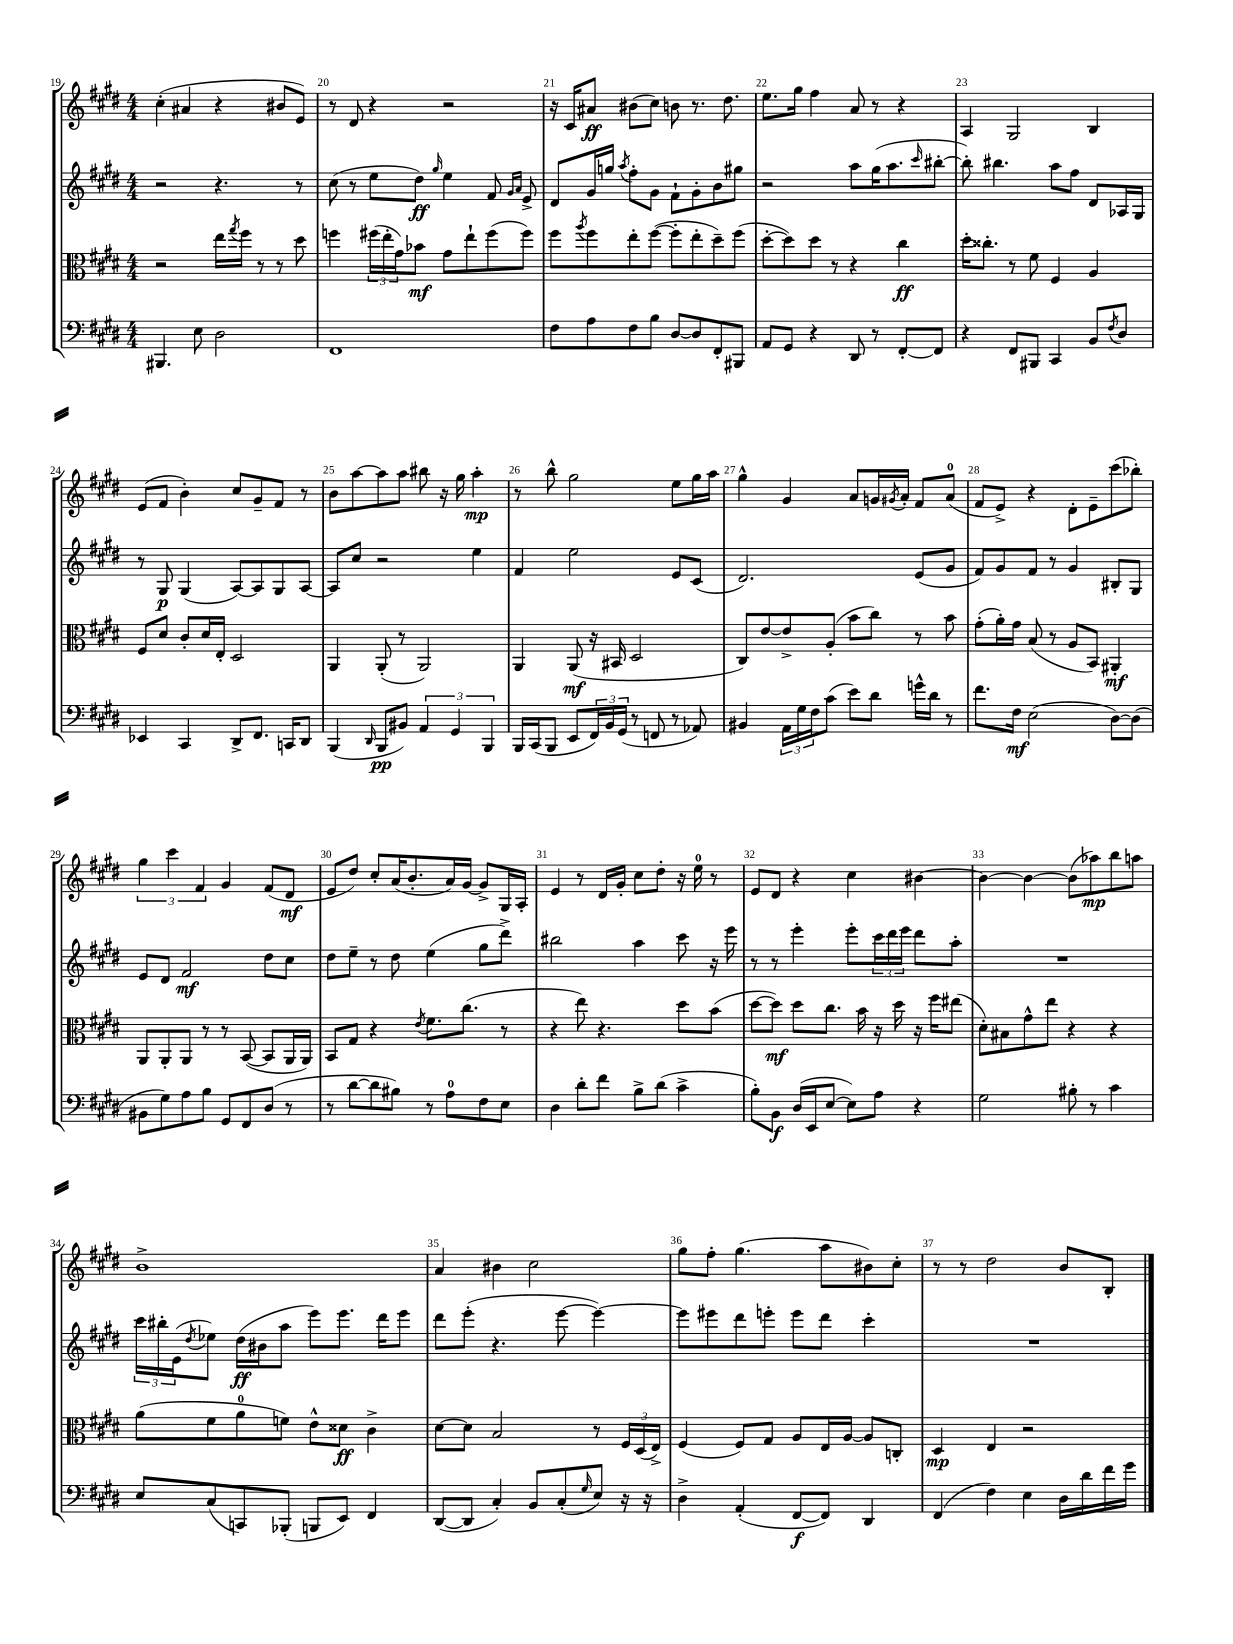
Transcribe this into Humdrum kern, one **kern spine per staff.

**kern	**kern	**kern	**kern
*staff4	*staff3	*staff2	*staff1
*clefF4	*clefC3	*clefG2	*clefG2
*k[f#c#g#d#]	*k[f#c#g#d#]	*k[f#c#g#d#]	*k[f#c#g#d#]
*M4/4	*M4/4	*M4/4	*M4/4
4.BBB#/	2r	2r	(4cc#'\
.	.	.	4a#/
8E\	.	.	.
2D#\	16ee\LL	4.r	4r
.	8qgg#/	.	.
.	16ff#\JJ	.	.
.	8r	.	.
.	8r	.	8b#/L
.	8dd#\	8r	8e/J)
=	=	=	=
1FF#	4ff\	(8cc#\	8r
.	.	8r	8d#/
.	(24ff#\LL	8ee\L	4r
.	24ee'\	.	.
.	24g#\J)	.	.
.	8b-\J	8dd#\J)	.
.	.	16qqgg#/	.
.	8g#\L	4ee\	2r
.	8ee`\	.	.
.	(8ff#\	8f#/	.
.	.	16qqg#/LL	.
.	.	16qqa/JJ	.
.	8ff#\J)	8e^/	.
=	=	=	=
8F#\L	8ff#\L	8d#/L	16r
.	.	.	16c#/LK
.	8qaa/	.	.
8A\	8ff#\	16g#/L	8a#/J
.	.	16gg/JJ	.
.	.	8qaa/	.
8F#\	8ee'\	8ff#'\L	(8b#\L
8B\J	([8ff#\J	8g#\J	8cc#\J)
[8D#/L	8ff#'\]L	8f#`\L	8b\
8D#/]	8ee'\	8g#'\	8.r
8FF#'/	8dd#~\)	8b\	.
.	.	.	8.dd#\
8BBB#/J	(8ff#\J	8gg#\J	.
=	=	=	=
8AA/L	[8dd#'\L	2r	8.ee\L
8GG#/J	8dd#\])	.	.
.	.	.	16gg#\Jk
4r	8dd#\J	.	4ff#\
.	8r	.	.
8DD#/	4r	8aa\L	8a/
8r	.	(16gg#\K	8r
.	.	8.aa\	.
[8FF#'/L	4cc#\	.	4r
.	.	16qqccc#/	.
8FF#/]J	.	[8bb#'\J	.
=	=	=	=
4r	16dd#'\LK	8bb#'\])	4A/
.	8.cc##'\J	.	.
.	.	4.bb#\	.
8FF#/L	8r	.	2G#/
8BBB#/J	8f#\	.	.
4CC#/	4F#/	8aa\L	.
.	.	8ff#\J	.
8BB/L	4A/	8d#/L	4B/
8qF#/	.	.	.
8D#/J	.	16A-/L	.
.	.	16G#/JJ	.
=	=	=	=
4EE-/	8F#/L	8r	(8e/L
.	8d#/J	8G#/	8f#/J
4CC#/	8c#'/L	(4G#/	4b'\)
.	16d#/L	.	.
.	16E'/JJ	.	.
8DD#^/L	2D#/	[8A/L)	8cc#/L
8.FF#/J	.	8A/]	8g#~/
.	.	8G#/	8f#/J
16CC/LK	.	.	.
8DD#/J	.	[8A/J	8r
=	=	=	=
(4BBB/	4AA/	8A/]L	8b\L
.	.	8cc#/J	[8aa\
16qqDD#/	.	.	.
8BBB/L	(8AA'/	2r	8aa\]
8BB#/J)	8r	.	8aa\J
6AA/	2AA/)	.	8bb#\
.	.	.	16r
6GG#/	.	.	.
.	.	.	16gg#\
.	.	4ee\	4aa'\
6BBB/	.	.	.
=	=	=	=
16BBB/LL	4AA/	4f#/	8r
(16CC#/J	.	.	.
8BBB/J	.	.	8bb^^\
8EE/L	(8AA/	2ee\	2gg#\
24FF#/L)	16r	.	.
24BB/	.	.	.
.	16BB#/	.	.
(24GG#/JJ	.	.	.
8r	2D#/	.	.
8FF/	.	.	.
8r	.	8e/L	8ee\L
8AA-/)	.	(8c#/J	16gg#\L
.	.	.	16aa\JJ
=	=	=	=
4BB#/	8C#/L)	2.d#/)	4gg#^^\
.	[8e/	.	.
24AA\LL	8e^/]	.	4g#/
24G#\	.	.	.
24F#\J	.	.	.
(8c#\J	(8A'/J	.	.
8e\L)	8b\L	.	8a/L
8d#\J	8cc#\J)	.	16g/L
.	.	.	8qg#/
.	.	.	16a'/JJ
16g^^\LL	8r	(8e/L	8f#/L
16d#\JJ	.	.	.
8r	8b\	8g#/J	(8a/J
=	=	=	=
8.f#\L	(8g#'\L	8f#/L)	8f#/L
.	16a'\L)	8g#/	8e^/J)
16F#\Jk	16g#\JJ	.	.
(2E\	(8B/	8f#/J	4r
.	8r	8r	.
.	8A/L	4g#/	8d#'\L
.	8BB/J)	.	8e~\
[8D#\L)	4AA#'/	8B#'/L	(8ccc#\
(8D#\]J	.	8G#/J	8bb-'\J)
=	=	=	=
8BB#\L	8AA/L	8e/L	6gg#\
8G#\)	8AA'/	8d#/J	.
.	.	.	6ccc#\
8A\	8AA/J	2f#/	.
.	.	.	6f#/
8B\J	8r	.	.
8GG#/L	8r	.	4g#/
8FF#/	([8BB/	.	.
(8D#/J	8BB/]L	8dd#\L	(8f#/L
8r	16AA/L	8cc#\J	8d#/J
.	16AA/JJ)	.	.
=	=	=	=
8r	8BB/L	8dd#\L	8e/L
[8d#\L	8G#/J	8ee~\J	8dd#/J)
8d#\]	4r	8r	8cc#'/L
8B#\J)	.	8dd#\	(16a/K
.	.	.	8.b'/
.	8qe/	.	.
8r	8.f#\L	(4ee\	.
8A\L	.	.	16a/L)
.	(8.cc#\J	.	[16g#/JJ
8F#\	.	8gg#\L	8g#^/]L
8E\J	8r	8ddd#^\J)	16G#/L
.	.	.	16A'/JJ
=	=	=	=
4D#\	4r	2bb#\	4e/
8d#'\L	8ee\)	.	8r
8f#\J	4.r	.	16d#/LL
.	.	.	16g#'/JJ
8B^\L	.	4aa\	8cc#\L
(8d#\J	.	.	8dd#'\J
4c#^\	8dd#\L	8ccc#\	16r
.	.	.	16ee\
.	(8b\J	16r	8r
.	.	16eee\	.
=	=	=	=
8B'\L)	[8dd#\L	8r	8e/L
8BB\J	8dd#\]J)	8r	8d#/J
(16D#/LL	8dd#\L	4eee'\	4r
16EE/J	.	.	.
[8E/J	8.cc#\J	.	.
8E\]L)	.	8eee'\L	4cc#\
.	16b\	.	.
8A\J	16r	24ccc#\L	.
.	.	24ddd#\	.
.	16dd#\	.	.
.	.	24eee\JJ	.
4r	16r	8ddd#\L	[4b#\
.	16ff#\LK	.	.
.	(8ee#\J	8aa'\J	.
=	=	=	=
2G#\	8d#'\L)	1r	4b#\_
.	8B#\	.	.
.	8g#^^\	.	4b#\_
.	8ee\J	.	.
8B#'\	4r	.	(8b#\]L
8r	.	.	8aa-\)
4c#\	4r	.	8bb\
.	.	.	8aa\J
=	=	=	=
8E/L	(8a\L	24ccc#\LL	1b^
.	.	24bb#'\	.
.	.	(24e\J	.
.	.	8qdd#/	.
(8C#/	8f#\	8ee-\J)	.
8CC/)	8a\	(16dd#\LL	.
.	.	16b#\J	.
(8BBB-'/J	8f\J)	8aa\J	.
8BBB/L	8e^^\L	8eee\L)	.
8EE/J)	8d##\J	8.eee\J	.
4FF#/	4c#^\	.	.
.	.	16ddd#\LK	.
.	.	8eee\J	.
=	=	=	=
([8DD#/L	[8d#\L	8ddd#\L	4a/
8DD#/]J	8d#\]J	(8eee'\J	.
4C#'/)	2B/	4.r	4b#\
8BB/L	.	.	2cc#\
(8C#'/	.	[8eee\	.
16qqG#/	.	.	.
8E/J)	8r	4eee\_)	.
16r	24F#/LL	.	.
.	(24D#/	.	.
16r	.	.	.
.	24E^/JJ)	.	.
=	=	=	=
4D#^\	(4F#/	8eee\]L	8gg#\L
.	.	8eee#\	8ff#'\J
(4AA'/	8F#/L)	8ddd#\	(4.gg#\
.	8G#/J	8eee'\J	.
[8FF#/L	8A/L	8eee\L	.
8FF#/]J)	16E/L	8ddd#\J	8aa\L
.	[16A/JJ	.	.
4DD#/	8A/]L	4ccc#'\	8b#\)
.	8C'/J	.	8cc#'\J
=	=	=	=
(4FF#/	4D#/	1r	8r
.	.	.	8r
4F#\)	4E/	.	2dd#\
4E\	2r	.	.
16D#\LL	.	.	8b/L
16d#\	.	.	.
16f#\	.	.	8B'/J
16g#\JJ	.	.	.
==	==	==	==
*-	*-	*-	*-
